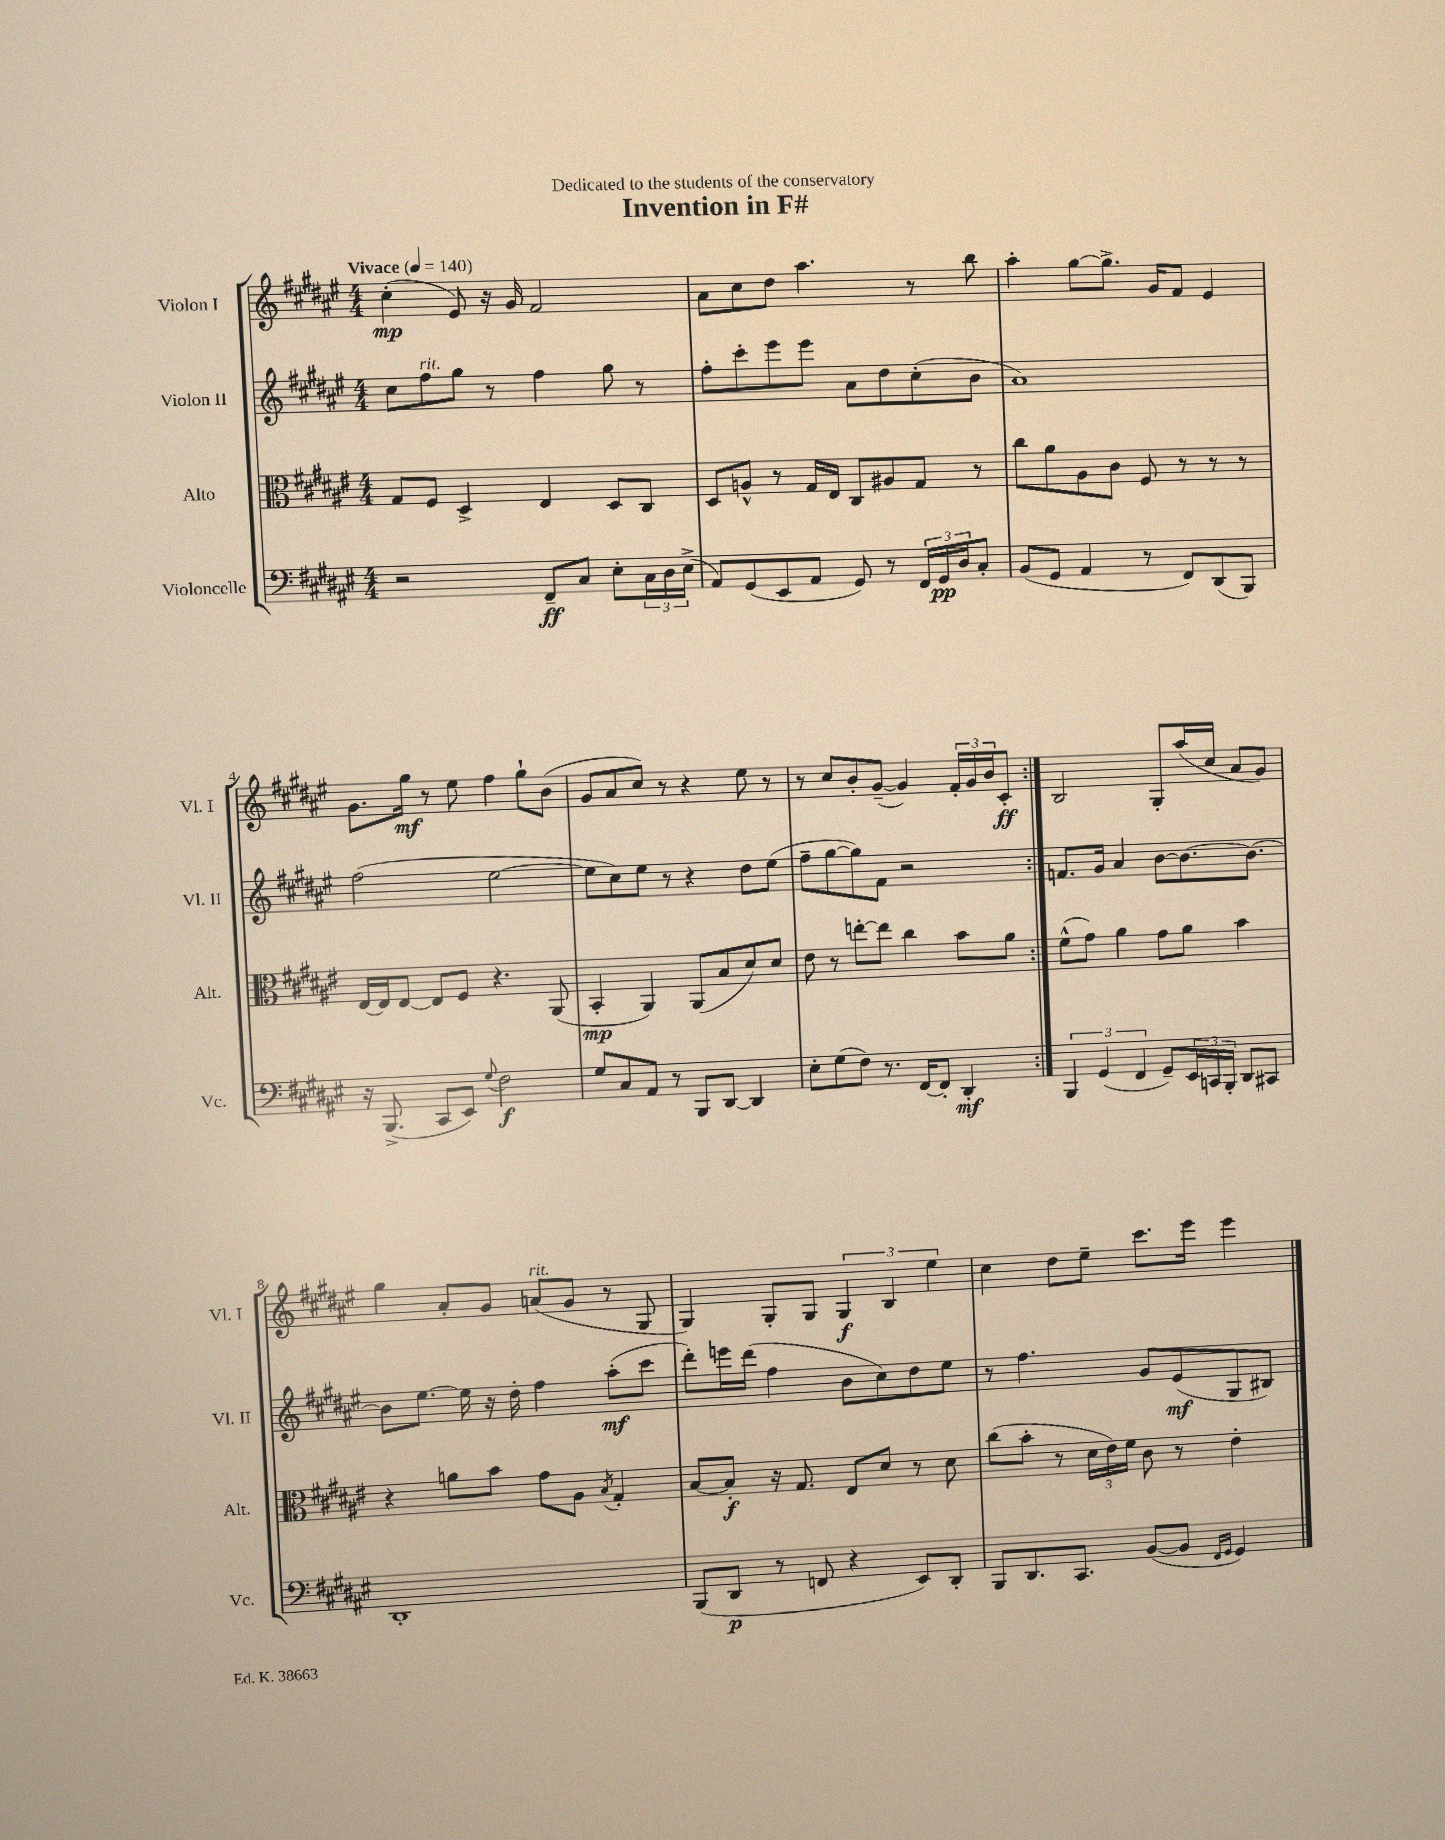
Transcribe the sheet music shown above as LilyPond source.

\header { title = "Invention in F#" dedication = "Dedicated to the students of the conservatory" }
<<
\new StaffGroup <<
\new Staff = "s0" \with { instrumentName = "Violon I" shortInstrumentName = "Vl. I" } {
    \clef treble \key fis \major \numericTimeSignature \time 4/4 \tempo "Vivace" 4 = 140
    \repeat volta 2 { cis''4-.\mp( eis'8) r16 gis'16 fis'2 |
    ais'8 cis''8 dis''8 ais''4. r8 b''8 |
    ais''4-. gis''8~ gis''8.-> gis'16 fis'8 eis'4 |
    gis'8. gis''16\mf r8 eis''8 fis''4 gis''8-! b'8( |
    gis'8 ais'8 cis''8) r8 r4 eis''8 r8 |
    r8 cis''8 b'8-. gis'8~--( gis'4) \tuplet 3/2 { fis'16-. gis'16 b'16 } cis'8-.\ff | }
    b2 gis8-. ais''16( cis''16 ais'8 gis'8) |
    gis''4 ais'8-. gis'8 a'8^\markup { \italic "rit." }( gis'8 r8 gis8 |
    gis4) gis8-. gis8 \tuplet 3/2 { gis4\f b4 eis''4 } |
    cis''4 dis''8 eis''8-- cis'''8. eis'''16 eis'''4 \bar "|." |
}
\new Staff = "s1" \with { instrumentName = "Violon II" shortInstrumentName = "Vl. II" } {
    \clef treble \key fis \major \numericTimeSignature \time 4/4
    \repeat volta 2 { cis''8 fis''8^\markup { \italic "rit." } gis''8 r8 fis''4 gis''8 r8 |
    fis''8-. cis'''8-. eis'''8 eis'''8 ais'8 dis''8 cis''8-.( b'8 |
    ais'1) |
    fis''2( eis''2~ |
    eis''8 cis''8) eis''8 r8 r4 dis''8 eis''8( |
    fis''8-- gis''8~ gis''8) fis'8 r2 | }
    f'8. gis'16 ais'4 b'8~ b'8.~ b'8.~ |
    b'8 eis''8.~ eis''16 r16 dis''16-. fis''4 ais''8-.\mf( cis'''8 |
    dis'''8-.) e'''16 dis'''16( fis''4 b'8 cis''8) dis''8 eis''8 |
    r8 fis''4. gis'8 eis'8\mf( gis8 bis8) \bar "|." |
}
\new Staff = "s2" \with { instrumentName = "Alto" shortInstrumentName = "Alt." } {
    \clef alto \key fis \major \numericTimeSignature \time 4/4
    \repeat volta 2 { gis8 fis8 dis4-> eis4 dis8 cis8 |
    dis8 a8-^ r8 gis16 eis16 cis8 ais8 gis8 r8 |
    cis''8 ais'8 ais8 cis'8 fis8 r8 r8 r8 |
    eis16~ eis16 eis8~ eis8 fis8 r4. ais,8( |
    b,4-.\mp ais,4) ais,8( b8 dis'8) dis'8 |
    eis'8 r8 e''8~-. e''8 cis''4 b'8 ais'8 | }
    fis'8-^( gis'8) ais'4 gis'8 ais'8 b'4 |
    r4 a'8 b'8 gis'8 ais8 \acciaccatura { b8 } gis4-. |
    b8~ b8-.\f r16 gis8. eis8 dis'8 r8 dis'8 |
    cis''8( b'8-. r8 \tuplet 3/2 { dis'16 eis'16) fis'16 } cis'8 r8 eis'4-. \bar "|." |
}
\new Staff = "s3" \with { instrumentName = "Violoncelle" shortInstrumentName = "Vc." } {
    \clef bass \key fis \major \numericTimeSignature \time 4/4
    \repeat volta 2 { r2 fis,8--\ff cis8 eis8-. \tuplet 3/2 { cis16 dis16 eis16->( } |
    ais,8) gis,8( eis,8 ais,8 gis,8) r8 \tuplet 3/2 { fis,16 gis,16\pp dis16 } cis8-. |
    b,8( gis,8 ais,4 r8 fis,8) dis,8( b,,8) |
    r16 b,,8.->( cis,8 eis,8) \appoggiatura { gis8 } fis2\f |
    gis8 cis8 ais,8 r8 b,,8 dis,8~ dis,4 |
    eis8-. gis8( fis8) r8. fis,16~ fis,8-. dis,4-.\mf | }
    \tuplet 3/2 { b,,4 gis,4( fis,4 } gis,8--) \tuplet 3/2 { eis,16 c,16 b,,16-. } dis,8 cis,8 |
    dis,1-. |
    b,,8( dis,8\p r8 f,8 r4 eis,8) dis,8-. |
    b,,8 dis,8. cis,8. b,8~( b,8 \grace { fis,16 gis,16 } gis,4) \bar "|." |
}
>>
>>
